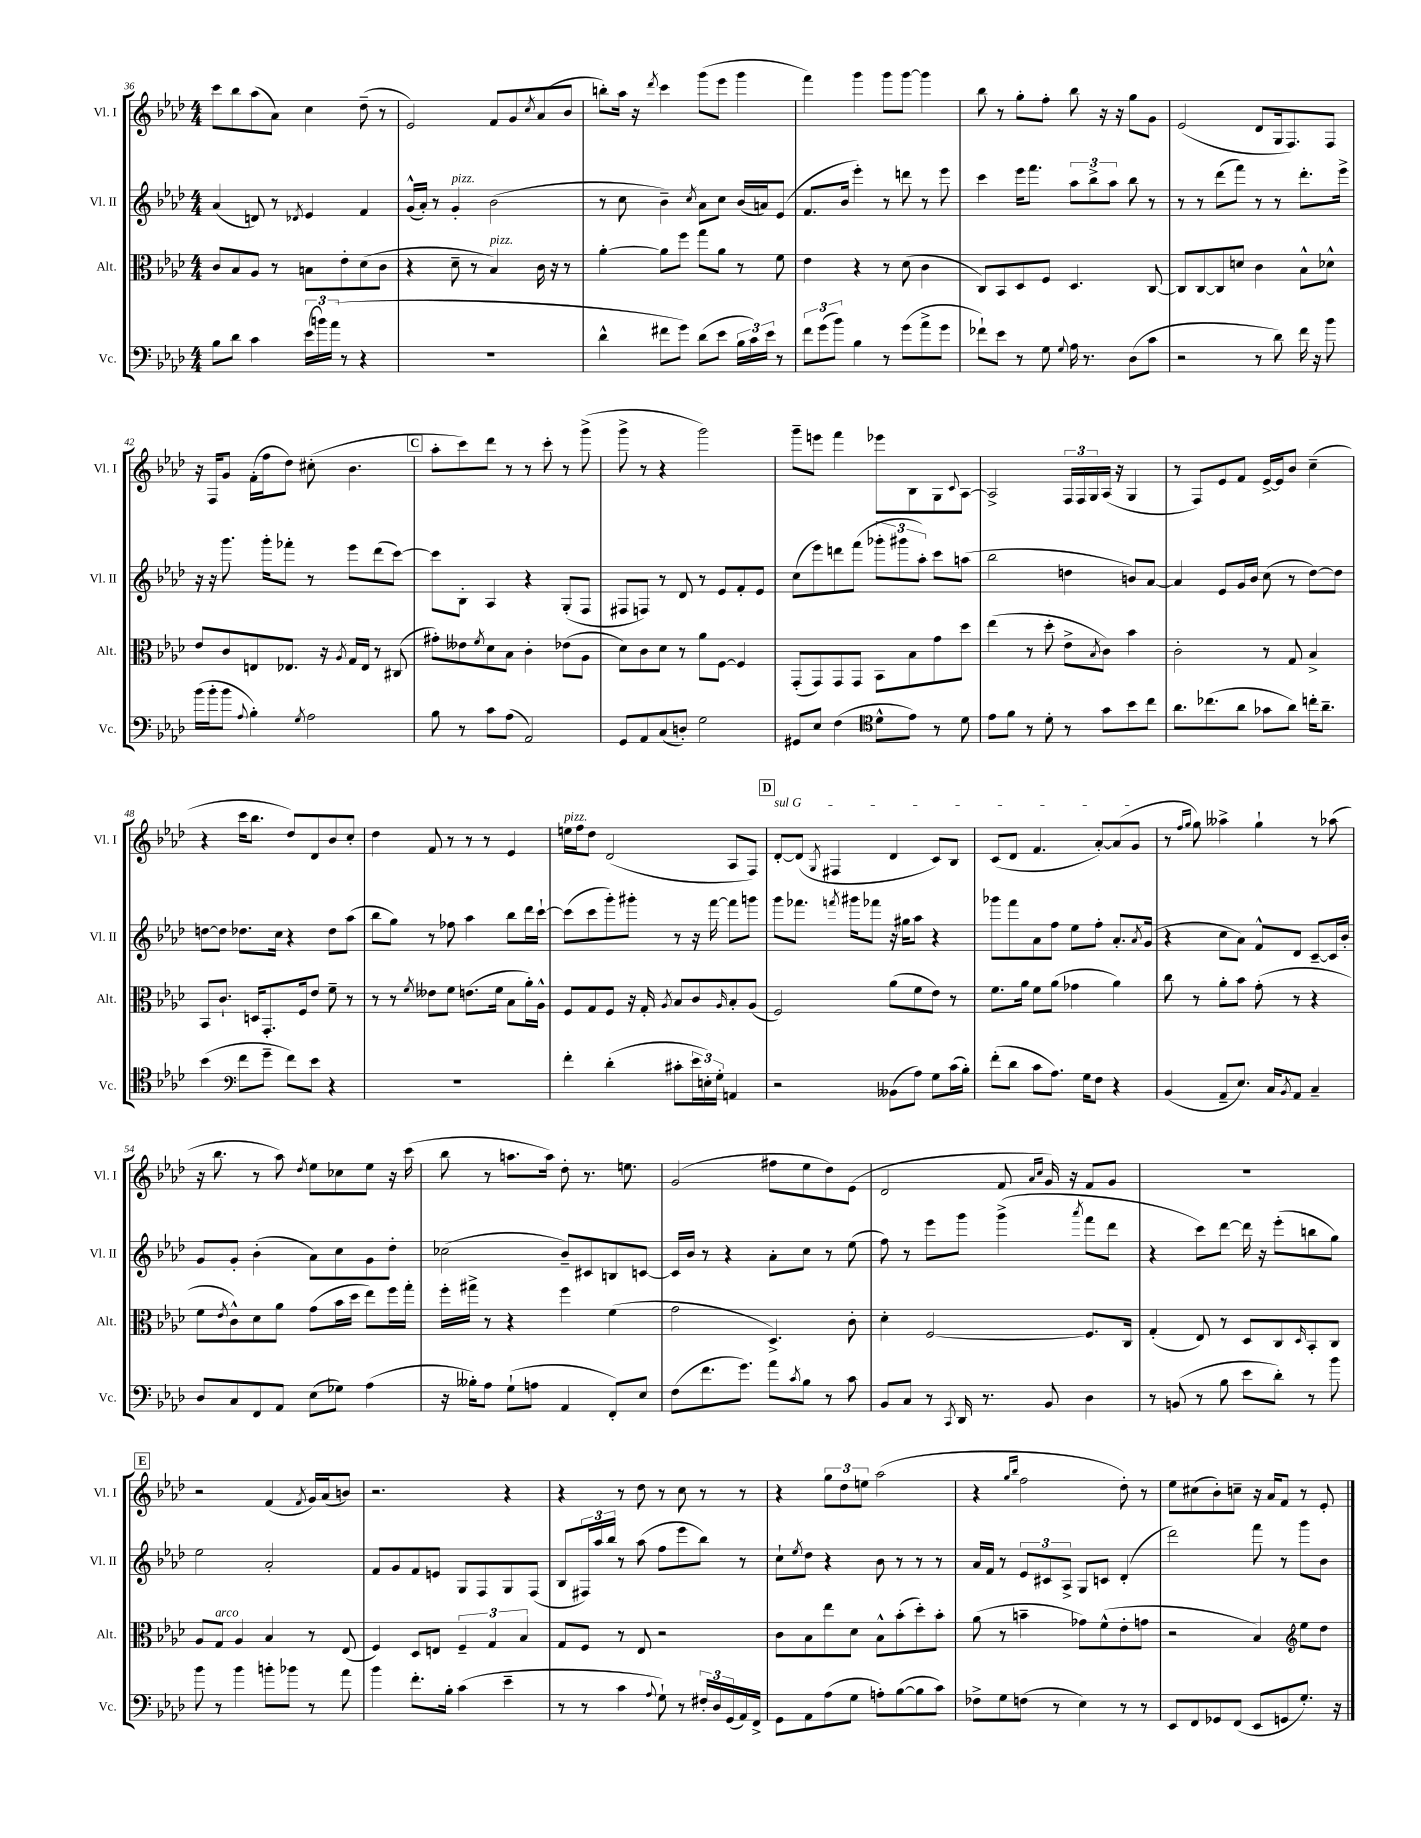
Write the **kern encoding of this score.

**kern	**kern	**kern	**kern
*part4	*part3	*part2	*part1
*staff4	*staff3	*staff2	*staff1
*I"Vc.	*I"Alt.	*I"Vl. II	*I"Vl. I
*I'Vc.	*I'Alt.	*I'Vl. II	*I'Vl. I
*clefF4	*clefC3	*clefG2	*clefG2
*k[b-e-a-d-]	*k[b-e-a-d-]	*k[b-e-a-d-]	*k[b-e-a-d-]
*M4/4	*M4/4	*M4/4	*M4/4
=36	=36	=36	=36
8B-\L	8c/L	(4a-/	8ccc\L
8d-\J	8B-/	.	8bb-\
4c\	8A-/J	8dn/)	(8aa-\
.	8r	8r	8a-\J)
.	.	8qd-X/	.
(24e-\LL	8Bn\L	4e-/	4cc\
24bn\)	.	.	.
(24a-\JJ	.	.	.
8r	8e-'\	.	.
4r	(8d-\	4f/	(8dd-~\
.	8c\J	.	8r
=37	=37	=37	=37
1r	4r	(16g^^/LL	2e-/)
.	.	16a-'/JJ)	.
.	.	8r	.
!	!	!LO:TX:a:i:t=pizz.	!
.	8d-~\	4g'/	.
.	8r	.	.
!	!LO:TX:a:i:t=pizz.	!	!
.	4B-/)	(2b-\	8f/L
.	.	.	8g/
.	.	.	8qcc/
.	16c\	.	(8a-/
.	16r	.	.
.	8r	.	8b-/J
=38	=38	=38	=38
4d-^^\	[4a-'\	8r	8bbn'\L)
.	.	8cc\	16aa-\Jk
.	.	.	16r
.	.	.	8qddd-/
8f#X\L	8a-\L]	4b-~\)	4ccc\
8g\J)	8ff\J	.	.
.	.	8qcc/	.
(8d-\L	8gg\L	8a-\L	(8ggg\L
8e-\J	8a-\J	8cc\J	8eee-\J
24B-\LL	8r	(16b-/LL	4ggg\
24c\)	.	.	.
.	.	16an/J)	.
24e-\JJ	.	.	.
8r	8f\	(8e-/J	.
=39	=39	=39	=39
12f\L	4e-\	8.f/L	4fff\)
(12g\	.	.	.
12b-\J)	.	.	.
.	.	16b-/Jk	.
4B-\	4r	4eee-'\)	4ggg\
8r	8r	8r	8ggg\L
(8g\L	(8d-\	8dddn\	[8ggg\J
8a-^\	4c\	8r	4ggg\]
8g\J	.	8eee-\	.
=40	=40	=40	=40
8f-X`\L)	8C/L)	4ccc\	8bb-\
8e-\J	8BB-/	.	8r
8r	8D-/	16eee-\KL	8gg'\L
.	.	8.fff\J	.
8G\	8F/J	.	8ff'\J
8qqG/	.	.	.
16A-\	4.D-/	12aa-\L	8bb-\
8.r	.	.	.
.	.	12bb-^\	.
.	.	.	16r
.	.	12aa-\J	.
.	.	.	16r
(8D-\L	.	8bb-\	8gg\L
8c\J	[8C/	8r	8g\J
=41	=41	=41	=41
2r	8C/L]	8r	(2e-/
.	[8C/	8r	.
.	8C/]	(8ddd-\L	.
.	8dn/J	8fff\J)	.
8r	4c\	8r	8d-/L
8d-\)	.	8r	16G/k
.	.	.	8.F/)
16f\	8B-^^\L	8.ddd-'\L	.
16r	.	.	.
8b-\	8d-X^^\J	.	8F/J
.	.	16eee-^\Jk	.
!!LO:LB:g=z
=42	=42	=42	=42
(16b-\LL	8e-/L	16r	16r
16b-'\J	.	16r	16F/KL
8b-\J	8c/	8.ggg\	8g/J
8qqA-/	.	.	.
4B-'\)	8En/	.	(16f'\LL
.	.	16ggg'\KL	16ff\J
.	8.E-X/J	8fff-X'\J	8dd-\J)
8qG/	.	.	.
2A-\	.	8r	(8cc#X'\
.	16r	.	.
.	8qA-/	.	.
.	16G/LL	8eee-\L	4.b-\
.	16E-/JJ	.	.
.	8r	(8ddd-\	.
.	(8C#X/	[8ccc\J)	.
!!LO:REH:place=s1:t=C
=43	=43	=43	=43
8B-\	8g#X'\L)	8ccc\L]	8aa-'\L
8r	8e--X\	8B-'\J	8ccc\)
.	8qf/	.	.
8c\L	8d-\	4A-/	8ddd-\J
(8A-\J	8B-\J	.	8r
2AA-/)	4c'\	4r	8r
.	.	.	8ccc'\
.	(8e-X\L	(8G'/L	8r
.	8A-\J	8F/J	(8ggg^\
=44	=44	=44	=44
8GG/L	8d-\L)	8F#X/L	8ggg^\
8AA-/	8c\	8Fn/J)	8r
(8C/	8d-\J	8r	4r
8Dn'/J)	8r	8d-/	.
2G\	8a-\L	8r	2ggg\)
.	[8F\J	8e-/L	.
.	4F/]	8f'/	.
.	.	8e-/J	.
=45	=45	=45	=45
8GG#X/L	(8GG'/L	(8cc\L	8ggg~\L
8E-/J	8GG/)	8eee-\)	8eeen\J
(4F\	8GG/	8dddn\	4fff\
.	8GG/J	(8fff\J	.
*clefC4	*	*	*
8d-^^\L	8BB-\L	12ggg-X'\L	8eee-X\L
.	.	12ggg#X\	.
8e-\J)	8B-\	.	8B-\
.	.	12aa-'\J)	.
8r	8g\	8ccc\L	8G\
.	.	.	8qqc/
8d-\	8dd-\J	(8aan\J	[8A-\J
=46	=46	=46	=46
8e-\L	(4ee-\	2bb-\	2A-^/]
8f\J	.	.	.
8r	8r	.	.
8d-'\	8dd-'\	.	.
8r	8e-^\L	4ddn\	24F/LL
.	.	.	24F/
.	.	.	24G/
.	8qB-/	.	.
8g\L	8c\J)	.	(16A-/JJ
.	.	.	16r
8b-\	4b-\	8bn/L)	4G/
8cc\J	.	[8a-/J	.
=47	=47	=47	=47
8.a-\L	2c'\	4a-/]	8r
.	.	.	8F/L)
(8.cc-X\	.	.	.
.	.	8e-/L	8e-/
8a-\J	.	16g/L	8f/J
.	.	16b-/JJ	.
8g-X\L	8r	(8cc\	[16e-^/LL
.	.	.	16e-/J]
8a-\J)	8G/	8r	8b-/J
16ccn'\KL	4B-^/	[8dd-\L)	(4cc~\
8.a-~\J	.	.	.
.	.	8dd-\J]	.
!!LO:LB:g=z
=48	=48	=48	=48
(4b-\	8BB-/L	[8ddn\L	4r
.	8.c`/J	8dd\J]	.
*clefF4	*	*	*
8f\L	.	8.dd-X\L	16ccc\KL
.	16Dn/KL	.	8.bb-\J
8g~\J	8.GG'/	.	.
.	.	16cc\Jk	.
8f\L)	.	4r	8dd-/L)
.	16F/k	.	.
8e-\J	8e-/J	.	8d-/
4r	8f~\	8dd-\L	8b-/
.	8r	(8aa-\J	8cc'/J
=49	=49	=49	=49
1r	8r	8bb-\L	4dd-\
.	8r	8gg\J)	.
.	8qf/	.	.
.	8e--X\L	8r	8f/
.	8f\J	8ff-X\	8r
.	(8.en\L	4aa-\	8r
.	.	.	8r
.	16f\Jk	.	.
.	8B-\L	8bb-\L	4e-/
.	16a-'\L)	16ddd-\L	.
.	16A-^^\JJ	[16ccc`\JJ	.
=50	=50	=50	=50
!	!	!	!LO:TX:a:i:t=pizz.
4f'\	8F/L	(8ccc\L]	16een\LL
.	.	.	16ff\J
.	8G/	8ccc\	8dd-\J
(4d-'\	8F/J	8ggg'\)	(2d-/
.	16r	8ggg#X'\J	.
.	16G'/	.	.
.	8qA-/	.	.
8c#X'\L	8B-/L	8r	.
24e-\L	8c/	16r	.
24En'\)	.	.	.
.	.	[16fff\	.
24G'\JJ	.	.	.
.	16qqA-/	.	.
4AAn/	8B-'/	8fff\L]	8A-/L
.	(8A-/J	8gggn\J	8F/J)
!!LO:REH:place=s1:t=D
=51	=51	=51	=51
!	!	!	!LO:TX:a:i:t=sul G
2r	2F/)	8ggg\L	[8d-'/L
.	.	8.fff-X\J	(8d-/J]
.	.	.	8qG/
.	.	.	4F#X/
.	.	8qfffn/	.
.	.	16ggg#X\KL	.
.	.	8fff-X\J	.
(8BB--X\L	(8a-\L	16r	4d-/
.	.	16gg#X\KL	.
8A-\J)	8f\	8aa-\J	.
8G\L	8e-\J)	4r	8c/L)
(16c\L	8r	.	8B-/J
16B-'\JJ)	.	.	.
=52	=52	=52	=52
(8f'\L	8.f\L	8ggg-X\L	(8c/L
8d-\J	.	8fff\	8d-/J
.	16a-\Jk	.	.
8c\L	8f\L	8a-\	4.f/
8.A-\J)	(8a-\J	8ff\J	.
.	4g-X\	8ee-\L	.
16G\KL	.	.	.
8F\J	.	8ff'\J	[8a-'/L)
4r	4a-\)	8.a-'/L	(8a-/]
.	.	.	8g/J
.	.	8qa-/	.
.	.	(16g/Jk	.
=53	=53	=53	=53
(4BB-/	8cc\	4r	8r
.	.	.	16qqff/LL
.	.	.	16qqgg/JJ
.	8r	.	8gg\)
8AA-~/L	8a-'\L	8cc\L	4aa--X^\
8.E-/J)	8b-\J	8a-\J)	.
.	(8g'\	8f^^/L	4gg`\
16C/KL	.	.	.
8qBB-/	.	.	.
8AA-/J	8r	8d-/J	.
4C~/	4r	[8c~/L	8r
.	.	16c/L]	(8aa-X\
.	.	16b-'/JJ	.
!!LO:LB:g=z
=54	=54	=54	=54
8D-/L	8f\L	8g/L	16r
.	.	.	8.bb-\
.	8qe-/	.	.
8C/	8c^^\)	8g'/J	.
8FF/	8d-\	(4b-'\	8r
8AA-/J	8a-\J	.	8aa-\)
.	.	.	8qdd-/
(8E-\L	(8g\L	8a-\L)	8ee-\L
8G-X\J)	16b-\L	8cc\	8cc-X\
.	16dd-\JJ	.	.
(4A-\	8ee-\L)	8g\	8ee-\J
.	16ff\L	8dd-'\J	16r
.	16gg'\JJ	.	(16ccc\
=55	=55	=55	=55
16r	16ff'\LL	(2cc-X\	8bb-\
16B--X'\KL)	16gg#X^\JJ	.	.
8A-\J	8r	.	8r
(8G`\L	4r	.	8.aan\L
8An\J	.	.	.
.	.	.	16aa\Jk)
4AA-/	4ff\	8b-~/L)	8dd-'\
.	.	8c#X/	8.r
8FF'/L)	(4f\	8Bn/	.
.	.	.	8.een\
8E-/J	.	[8cn/J	.
=56	=56	=56	=56
(8F\L	2g\	16c/LL]	(2g/
.	.	16b-/JJ	.
8.f\	.	8r	.
.	.	4r	.
8.g\J)	.	.	.
8a-\L	4.D-^/)	8a-'\L	8ff#X\L
8qc/	.	.	.
8B-\J	.	8cc\J	8ee-\
8r	.	8r	8dd-\)
8c\	8c'\	(8ee-\	(8e-\J
=57	=57	=57	=57
8BB-/L	4d-'\	8ff\)	2d-/
8C/J	.	8r	.
8r	[2F/	8eee-\L	.
8qCC/	.	.	.
16DD-/	.	8ggg\J	.
8.r	.	.	.
.	.	(4ggg^\	8f/
.	.	.	16qqa-/LL
.	.	.	16qqcc/JJ
8BB-/	.	.	16g/)
.	.	.	16r
.	.	8qaaa-/	.
4D-\	8.F/L]	8fff\L	8f/L
.	.	8ddd-\J	8g/J
.	16C/Jk	.	.
=58	=58	=58	=58
8r	(4G'/	4r	1r
(8BBn/	.	.	.
8r	8E-/)	8ccc\L)	.
8B-\	8r	[8ddd-\J	.
8e-\L	8D-/L	16ddd-\]	.
.	.	16r	.
8d-'\J)	8C/	(8eee-'\L	.
.	16qqD-/	.	.
8r	8BB-'/	8bbn\	.
8b-\	8C/J	8gg\J)	.
!!LO:LB:g=z
!!LO:REH:place=s1:t=E
=59	=59	=59	=59
8b-\	8A-/L	2ee-\	2r
!	!LO:TX:a:i:t=arco	!	!
8r	8G/J	.	.
4b-\	4A-/	.	.
8bn'\L	4B-/	2a-'/	(4f/
8b-X\J	.	.	.
.	.	.	8qf/
8r	8r	.	16g/LL)
.	.	.	(16a-/J
8a-\	(8E-/	.	8bn/J)
=60	=60	=60	=60
4b-\	4F/)	8f/L	2.r
.	.	8g/	.
8.f'\L	8D-/L	8f/	.
.	8En/J	8en/J	.
16B-'\Jk	.	.	.
(4c\	6F~/	8G/L	.
.	.	8F/	.
.	6G/	.	.
4e-~\	.	8G/	4r
.	6B-/	.	.
.	.	(8F/J	.
=61	=61	=61	=61
8r	8G/L	8B-/L	4r
8r	8F/J	24F#X/L)	.
.	.	24aa-/	.
.	.	24bb-/JJ	.
4c\	8r	8r	8r
.	8E-/	(8aa-\	8dd-\
8qqA-/	.	.	.
8G`\)	2r	8ff\L	8r
8r	.	8eee-\	8cc\
24F#X'/LL	.	8bb-\J)	8r
24D-/	.	.	.
(24GG/	.	.	.
16AA-/)	.	8r	8r
16FF^/JJ	.	.	.
=62	=62	=62	=62
8GG\L	8c\L	8cc`\L	4r
.	.	8qee-/	.
8AA-\	8B-\	8dd-\J	.
(8A-\	8ee-\	4r	12gg\L
.	.	.	12dd-\
8G\J	8d-\J	.	.
.	.	.	12een\J
8An'\L)	8B-^^\L	8b-\	(2aa-\
([8B-\	(8b-'\	8r	.
8B-\]	8dd-'\)	8r	.
8c\J)	8b-'\J	8r	.
=63	=63	=63	=63
8F-X^\L	(8a-\	16a-/LL	4r
.	.	16f/JJ	.
8G\	8r	8r	.
.	.	.	16qqgg/LL
.	.	.	16qqbb-/JJ
(8Fn\J	4bn~\	12e-/L	2ff\
.	.	12c#X/	.
8r	.	.	.
.	.	12A-^/J	.
4E-\)	8g-X\L)	8G/L	.
.	(8f^^\	8cn/J	.
8r	8e-'\	(4d-'/	8dd-'\)
8r	8gn\J	.	8r
=64	=64	=64	=64
8EE-/L	2r	2ddd-\)	8ee-\L
8FF/	.	.	(8cc#X\
8GG-X/	.	.	8b-'\)
(8FF/J	.	.	8ccn~\J
8EE-/L	4B-/)	8fff\	16r
.	.	.	16a-/KL
8GGn/	.	8r	8f/J
*	*clefG2	*	*
8.G'/J)	8ee-\L	8ggg\L	8r
.	8dd-\J	8b-\J	8e-'/
16r	.	.	.
==	==	==	==
*-	*-	*-	*-
